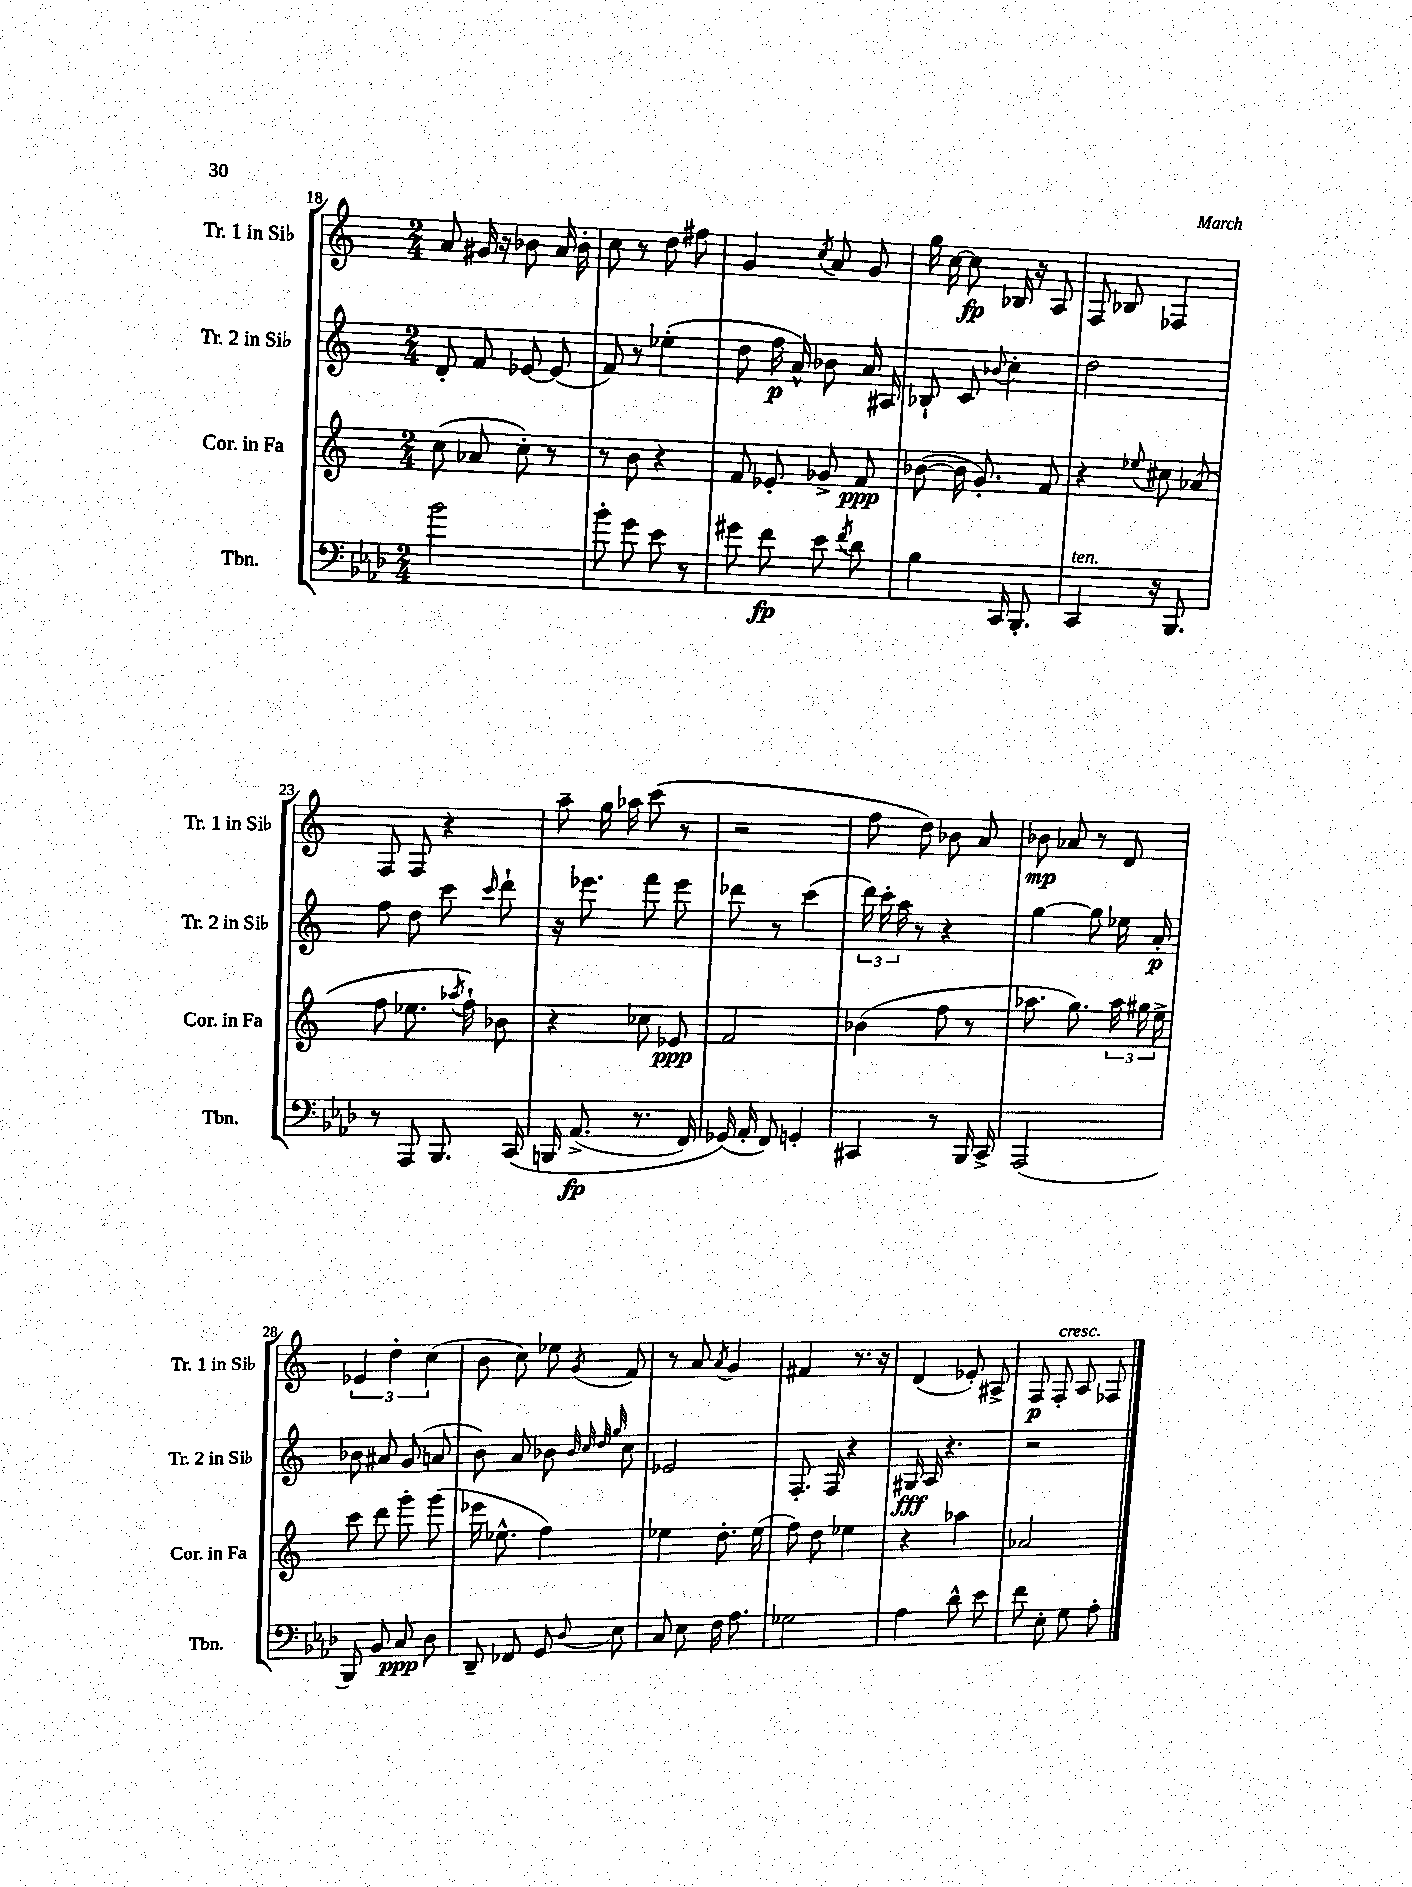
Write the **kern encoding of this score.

**kern	**dynam	**kern	**dynam	**kern	**dynam	**kern	**dynam
*part4	*part4	*part3	*part3	*part2	*part2	*part1	*part1
*staff4	*staff4	*staff3	*staff3	*staff2	*staff2	*staff1	*staff1
*I"Tbn.	*	*I"Cor. in Fa	*	*I"Tr. 2 in Si♭	*	*I"Tr. 1 in Si♭	*
*I'Tbn.	*	*I'Cor. in Fa	*	*I'Tr. 2 in Si♭	*	*I'Tr. 1 in Si♭	*
*clefF4	*	*clefG2	*	*clefG2	*	*clefG2	*
*k[b-e-a-d-]	*	*k[]	*	*k[]	*	*k[]	*
*M2/4	*	*M2/4	*	*M2/4	*	*M2/4	*
=18	=18	=18	=18	=18	=18	=18	=18
2b-\	.	(8cc\	.	8d'/	.	8a/	.
.	.	8a-X/	.	8f/	.	16g#X/	.
.	.	.	.	.	.	16r	.
.	.	8cc'\)	.	[8e-X/	.	8b-X\	.
.	.	8r	.	(8e-/]	.	16a/	.
.	.	.	.	.	.	16b-'\	.
=19	=19	=19	=19	=19	=19	=19	=19
8b-'\	.	8r	.	8f/)	.	8cc\	.
8g\	.	8b\	.	8r	.	8r	.
8e-\	.	4r	.	(4ee-X'\	.	8dd\	.
8r	.	.	.	.	.	8ff#X\	.
=20	=20	=20	=20	=20	=20	=20	=20
8g#X\	.	8f/	.	8dd\	.	4g/	.
8f\	fp	8e-X'/	.	16ff\	p	.	.
.	.	.	.	16a^^/)	.	.	.
.	.	.	.	.	.	8qcc/	.
8e-\	.	8g-X^/	.	8b-X\	.	8a/	.
8qf/	.	.	.	.	.	.	.
8d-\	.	8f/	ppp	16a/	.	8g/	.
.	.	.	.	16A#X/	.	.	.
=21	=21	=21	=21	=21	=21	=21	=21
4B-\	.	([8b-X\	.	8B-X`/	.	16gg\	.
.	.	.	.	.	.	[16cc\	.
.	.	16b-\]	.	8c/	.	8cc\]	fp
.	.	8.g'/)	.	.	.	.	.
.	.	.	.	8qqb-X/	.	.	.
16CC/	.	.	.	4cc'\	.	16B-X/	.
8.BBB-'/	.	.	.	.	.	16r	.
.	.	8f/	.	.	.	8A/	.
=22	=22	=22	=22	=22	=22	=22	=22
!LO:TX:a:i:t=ten.	!	!	!	!	!	!	!
4CC/	.	4r	.	2dd\	.	8F/	.
.	.	.	.	.	.	8B-X/	.
.	.	8qqee-X/	.	.	.	.	.
16r	.	8cc#X\	.	.	.	4F-X/	.
8.BBB-/	.	.	.	.	.	.	.
.	.	(8a-X/	.	.	.	.	.
!!LO:LB:g=z
=23	=23	=23	=23	=23	=23	=23	=23
8r	.	8ff\	.	8ff\	.	8F/	.
8AAA-/	.	8.ee-X\	.	8dd\	.	8F/	.
8.BBB-/	.	.	.	8ccc\	.	4r	.
.	.	8qaa-X/	.	.	.	.	.
.	.	16ff`\)	.	.	.	.	.
.	.	.	.	16qqccc/	.	.	.
.	.	8b-X\	.	8ddd`\	.	.	.
(16CC/	.	.	.	.	.	.	.
=24	=24	=24	=24	=24	=24	=24	=24
16BBBn/	.	4r	.	16r	.	8aa~\	.
(8.AA-^/	fp	.	.	8.eee-X\	.	.	.
.	.	.	.	.	.	16gg\	.
.	.	.	.	.	.	16aa-X\	.
8.r	.	8cc-X\	.	8fff\	.	(8ccc\	.
.	.	8e-X/	ppp	8eee-\	.	8r	.
16FF/)	.	.	.	.	.	.	.
=25	=25	=25	=25	=25	=25	=25	=25
(16GG-X/)	.	2f/	.	8ddd-X\	.	2r	.
16AA-'/	.	.	.	.	.	.	.
8FF/)	.	.	.	8r	.	.	.
4GGn'/	.	.	.	(4ccc\	.	.	.
=26	=26	=26	=26	=26	=26	=26	=26
4CC#X/	.	(4b-X\	.	24ddd\)	.	8ff\	.
.	.	.	.	24ccc'\	.	.	.
.	.	.	.	24aa\	.	.	.
.	.	.	.	8r	.	8dd\)	.
8r	.	8ff\	.	4r	.	8b-X\	.
16BBB-/	.	8r	.	.	.	8a/	.
16CC#^/	.	.	.	.	.	.	.
=27	=27	=27	=27	=27	=27	=27	=27
(2AAA-/	.	8.aa-X\	.	[4gg\	.	8b-X\	mp
.	.	.	.	.	.	8a-X/	.
.	.	8.gg\)	.	.	.	.	.
.	.	.	.	8gg\]	.	8r	.
.	.	24aa-\	.	16ee-X\	.	8d/	.
.	.	24gg#X\	.	.	.	.	.
.	.	.	.	16a'/	p	.	.
.	.	24ee^\	.	.	.	.	.
!!LO:LB:g=z
=28	=28	=28	=28	=28	=28	=28	=28
8BBB-/)	.	8ccc\	.	8b-X\	.	6e-X/	.
8BB-/	.	8ddd\	.	8a#X/	.	.	.
.	.	.	.	.	.	6dd'\	.
8C/	ppp	8ggg'\	.	(8g/	.	.	.
.	.	.	.	.	.	(6cc\	.
8D-\	.	(8ggg\	.	8an/	.	.	.
=29	=29	=29	=29	=29	=29	=29	=29
8DD-~/	.	16eee-X\	.	8b\)	.	8b\	.
.	.	8.ee-X^^\	.	.	.	.	.
8FF-X/	.	.	.	8a/	.	8cc\)	.
8GG/	.	4ff\)	.	8b-X\	.	8ee-X\	.
.	.	.	.	32qqb-/	.	.	.
.	.	.	.	32qqcc/	.	.	.
.	.	.	.	32qqdd/	.	.	.
8qqD-/	.	.	.	32qqgg/	.	8qg/	.
8E-\	.	.	.	8cc\	.	8f/	.
=30	=30	=30	=30	=30	=30	=30	=30
8C/	.	4ee-X\	.	2e-X/	.	8r	.
8E-\	.	.	.	.	.	8a/	.
.	.	.	.	.	.	8qa/	.
16F\	.	8.dd'\	.	.	.	4g/	.
8.A-\	.	.	.	.	.	.	.
.	.	(16ee-\	.	.	.	.	.
=31	=31	=31	=31	=31	=31	=31	=31
2G-X\	.	8ff\)	.	8.F'/	.	4f#X/	.
.	.	8dd\	.	.	.	.	.
.	.	.	.	16F/	.	.	.
.	.	4ee-X\	.	4r	.	8.r	.
.	.	.	.	.	.	16r	.
=32	=32	=32	=32	=32	=32	=32	=32
4A-\	.	4r	.	16G#X/	fff	(4d/	.
.	.	.	.	16A/	.	.	.
.	.	.	.	4.r	.	.	.
8d-^^\	.	4aa-X\	.	.	.	8e-X'/)	.
8e-\	.	.	.	.	.	8A#X^/	.
=33	=33	=33	=33	=33	=33	=33	=33
8f\	.	2a-X/	.	2r	.	8F/	p
!	!	!	!	!	!	!LO:TX:a:i:t=cresc.	!
8E-'\	.	.	.	.	.	8F'/	.
8G\	.	.	.	.	.	8A/	.
8A-'\	.	.	.	.	.	8F-X/	.
==	==	==	==	==	==	==	==
*-	*-	*-	*-	*-	*-	*-	*-
